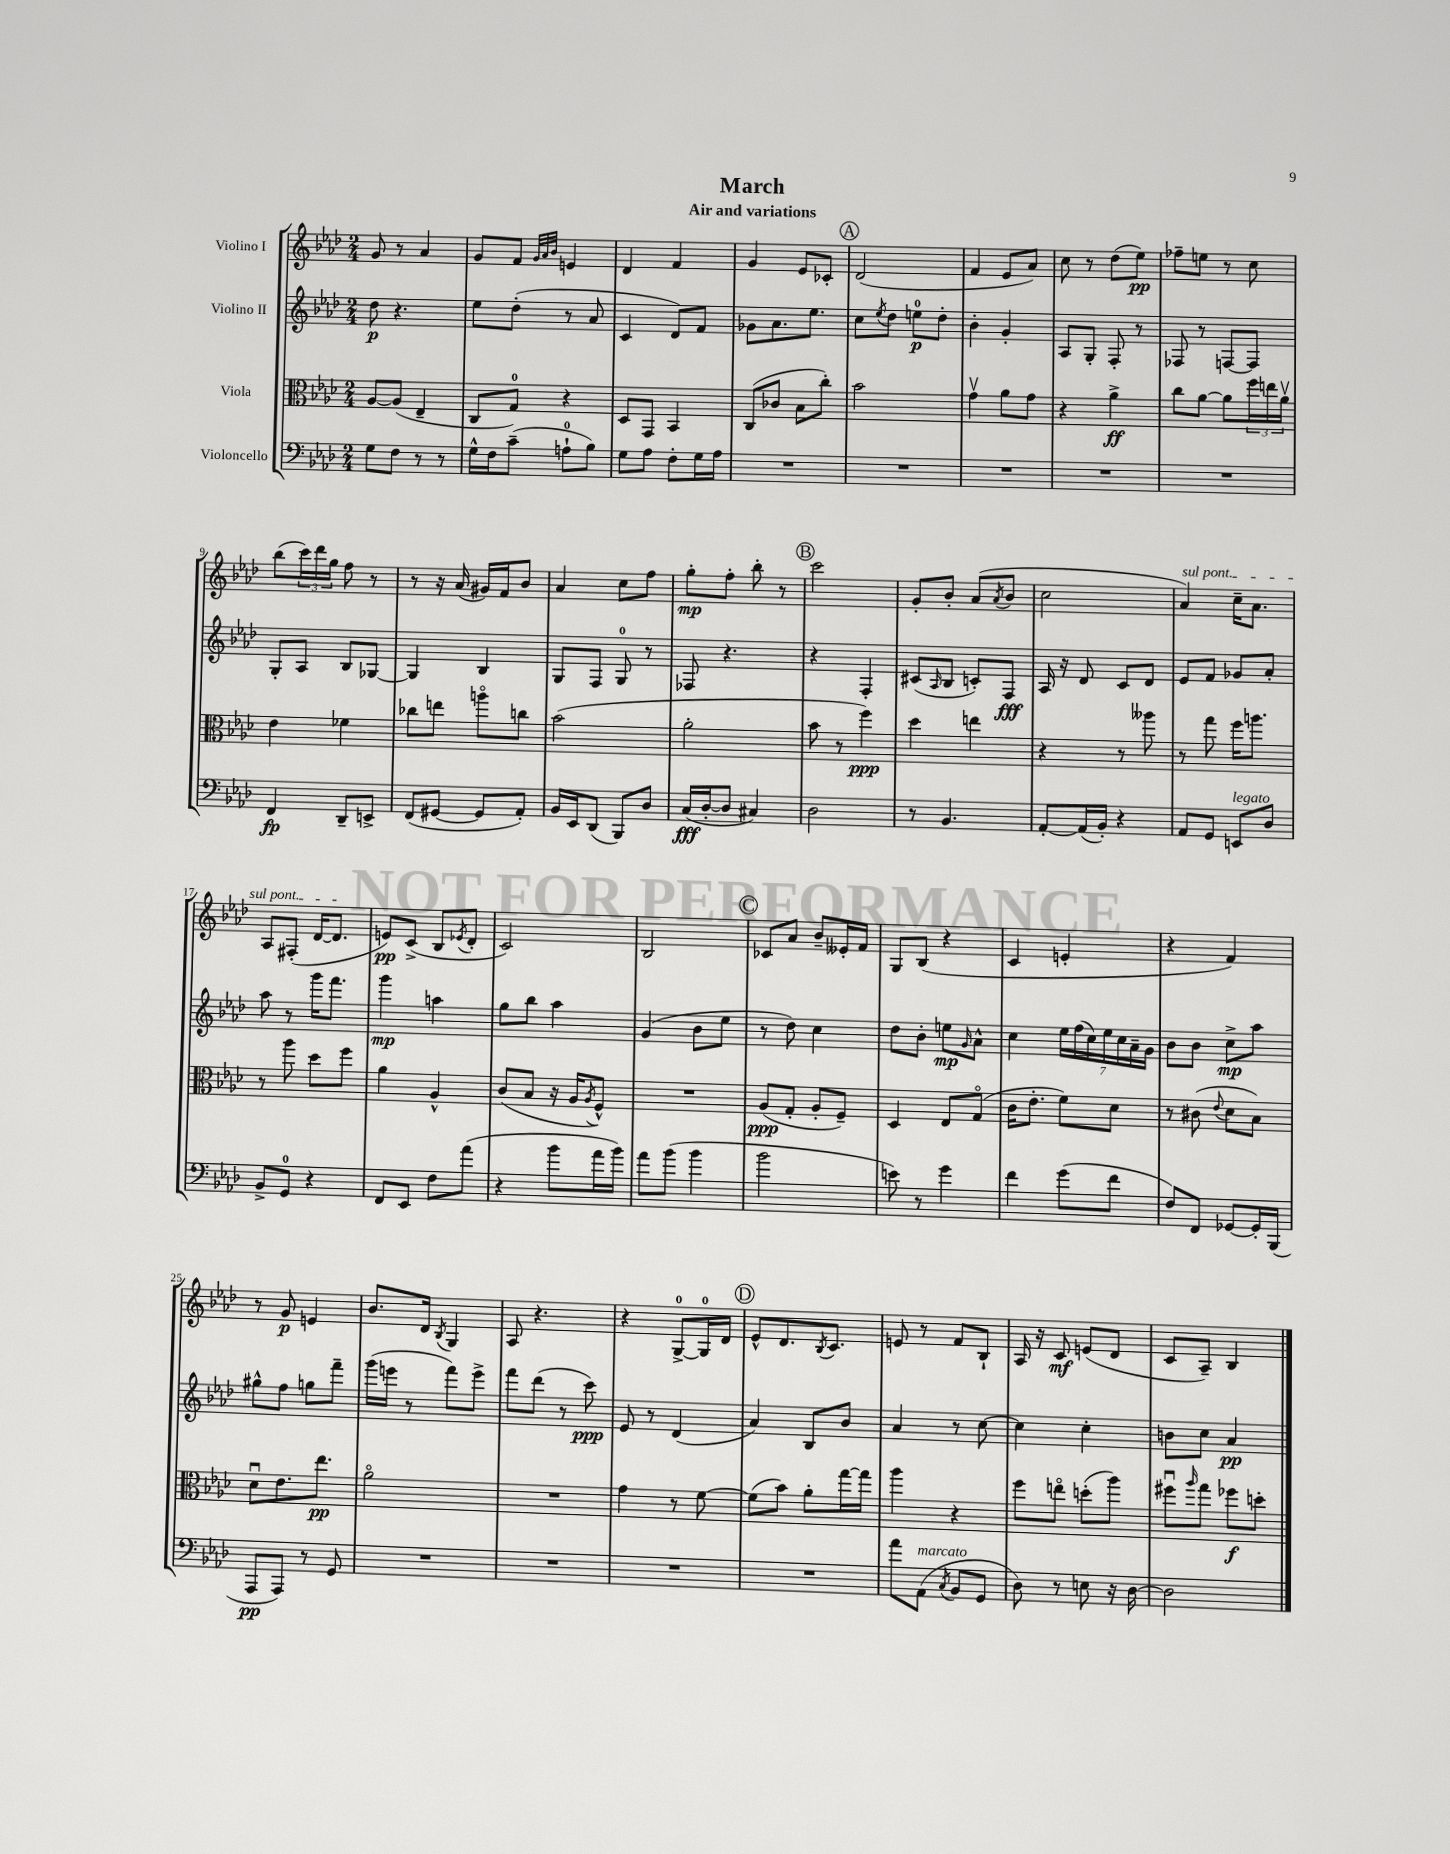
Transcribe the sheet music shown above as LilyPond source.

\header { title = "March" subtitle = "Air and variations" }
<<
\new StaffGroup <<
\new Staff = "s0" \with { instrumentName = "Violino I" } {
    \clef treble \key aes \major \numericTimeSignature \time 2/4
    g'8 r8 aes'4 |
    g'8 f'8 \grace { g'32 aes'32 bes'32 } e'4 |
    des'4 f'4 |
    g'4 ees'8 ces'8-. |
    \mark \markup { \circle "A" } des'2( |
    f'4 ees'8 aes'8) |
    c''8 r8 des''8( ees''8\pp) |
    fes''8-- e''8 r8 c''8 |
    bes''8( \tuplet 3/2 { c'''16) des'''16 g''16 } f''8 r8 |
    r8 r16 aes'16( gis'16) f'16 bes'8 |
    aes'4 c''8 f''8 |
    g''8-.\mp f''8-. bes''8-. r8 |
    \mark \markup { \circle "B" } c'''2 |
    g'8-. bes'8-. aes'8( \acciaccatura { aes'8 } bes'8 |
    c''2 |
    \once \override TextSpanner.bound-details.left.text = \markup { \italic "sul pont." } aes'4\startTextSpan) c''16-- aes'8. |
    aes8 fis8-.( des'16~ des'8.\stopTextSpan |
    e'8\pp) c'8->( bes8 \acciaccatura { ees'8 } des'8-. |
    c'2) |
    bes2 |
    \mark \markup { \circle "C" } ces'8 aes'8 bes'8-- eeses'16-. f'16 |
    g8 bes8( r4 |
    c'4 e'4-. |
    r4 f'4) |
    r8 g'8\p e'4 |
    bes'8. des'16 \acciaccatura { bes8 } g4 |
    aes8 r4. |
    r4 g8-0~-> g16-0 des'16 |
    \mark \markup { \circle "D" } ees'8-^ des'8. \acciaccatura { bes8 } c'8. |
    e'8 r8 f'8 bes8-! |
    aes16 r16 c'8\mf e'8( des'8 |
    c'8 aes8--) bes4 \bar "|." |
}
\new Staff = "s1" \with { instrumentName = "Violino II" } {
    \clef treble \key aes \major \numericTimeSignature \time 2/4
    des''8\p r4. |
    ees''8 des''8-.( r8 aes'8 |
    c'4 des'8) f'8 |
    ges'8 aes'8. ees''8. |
    \mark \markup { \circle "A" } c''8 \acciaccatura { ees''8 } des''8 e''8-0\p des''8-. |
    bes'4-. g'4-. |
    aes8 g8-. f8-. r8 |
    fes8 r8 f8~ f8 |
    g8-. aes8 bes8 ges8~ |
    ges4 bes4 |
    g8 f8 g8-0 r8 |
    fes8 r4. |
    \mark \markup { \circle "B" } r4 f4-. |
    cis'8( \grace { aes16 } bes8 c'8-.) f8\fff |
    aes16 r16 des'8 c'8 des'8 |
    ees'8 f'8 ges'8 aes'8-. |
    aes''8 r8 g'''16 f'''8. |
    g'''4\mp a''4 |
    g''8 bes''8 aes''4 |
    g'4( bes'8 ees''8 |
    \mark \markup { \circle "C" } r8 des''8) c''4 |
    des''8 bes'8-. e''8\mp \grace { g'16 } aes'8-^ |
    c''4 \tuplet 7/4 { ees''16 f''16( c''16) ees''16 c''16 aes'16-- g'16 } |
    bes'8 bes'8 c''8->\mp aes''8 |
    gis''8-^ f''8 g''8 f'''8-- |
    g'''16( e'''16 r8 f'''8) e'''8-> |
    f'''8 des'''8( r8 c'''8\ppp) |
    ees'8 r8 des'4( |
    \mark \markup { \circle "D" } aes'4) bes8 bes'8 |
    aes'4 r8 c''8~ |
    c''4 c''4-. |
    b'8 c''8 aes'4\pp \bar "|." |
}
\new Staff = "s2" \with { instrumentName = "Viola" } {
    \clef alto \key aes \major \numericTimeSignature \time 2/4
    aes8~ aes8( ees4-- |
    c8 g8-0) r4 |
    des8 g,8 bes,4 |
    c8( ces'8 bes8 c''8-.) |
    \mark \markup { \circle "A" } bes'2 |
    g'4\upbow aes'8 g'8 |
    r4 aes'4->\ff |
    c''8 aes'8~ aes'8 \tuplet 3/2 { f''16 e''16 aes'16\upbow } |
    ees'4 fes'4 |
    ces''8 e''8 a''8\flageolet c''8 |
    bes'2( |
    aes'2-. |
    \mark \markup { \circle "B" } bes'8 r8 f''4\ppp) |
    des''4 e''4 |
    r4 r8 aeses''8 |
    r8 g''8 f''16 a''8. |
    r8 aes''8 des''8 f''8 |
    aes'4 aes4-^ |
    c'8( bes8 r16 aes16 \acciaccatura { aes8 } f8-^) |
    R2 |
    \mark \markup { \circle "C" } aes8\ppp( g8-. aes8-. f8--) |
    des4 ees8 g8\flageolet( |
    c'16 ees'8.-. f'8) des'8 |
    r8 cis'8( \appoggiatura { ees'8 } des'8 bes8) |
    des'8\downbow ees'8. ees''8.\pp |
    aes'2\flageolet |
    R2 |
    g'4 r8 f'8~ |
    \mark \markup { \circle "D" } f'8( bes'8) aes'8-. g''16~ g''16 |
    aes''4 r4 |
    f''8 e''8\flageolet d''8-.( aes''8) |
    fis''8\downbow \grace { aes''16 } g''8 fes''8\f d''8-. \bar "|." |
}
\new Staff = "s3" \with { instrumentName = "Violoncello" } {
    \clef bass \key aes \major \numericTimeSignature \time 2/4
    g8 f8 r8 r8 |
    g16-^ f16 c'8--( a8-0-! bes8) |
    g8 aes8 f8-. g16 aes16 |
    R2 |
    \mark \markup { \circle "A" } R2 |
    R2 |
    R2 |
    R2 |
    f,4\fp des,8-- e,8-> |
    f,8( gis,8~ gis,8 aes,8-.) |
    bes,16 ees,16 des,8( bes,,8) des8 |
    c16\fff( des16~-. des8 cis4) |
    \mark \markup { \circle "B" } des2 |
    r8 bes,4. |
    aes,8~-. aes,16( bes,16-.) r4 |
    aes,8 g,8 e,8^\markup { \italic "legato" } des8 |
    bes,8-> g,8-0 r4 |
    f,8 ees,8 f8 aes'8( |
    r4 bes'8 aes'16 bes'16) |
    aes'8 bes'8( bes'4 |
    \mark \markup { \circle "C" } bes'2 |
    e'8) r8 g'4 |
    f'4 g'8( f'8 |
    f8) f,8 ges,8~ ges,16-. bes,,16( |
    aes,,8\pp aes,,8) r8 g,8 |
    R2 |
    R2 |
    R2 |
    \mark \markup { \circle "D" } R2 |
    aes'8 aes,8^\markup { \italic "marcato" }( \acciaccatura { c8 } bes,8 g,8 |
    des8) r8 e8 r16 des16~ |
    des2 \bar "|." |
}
>>
>>
